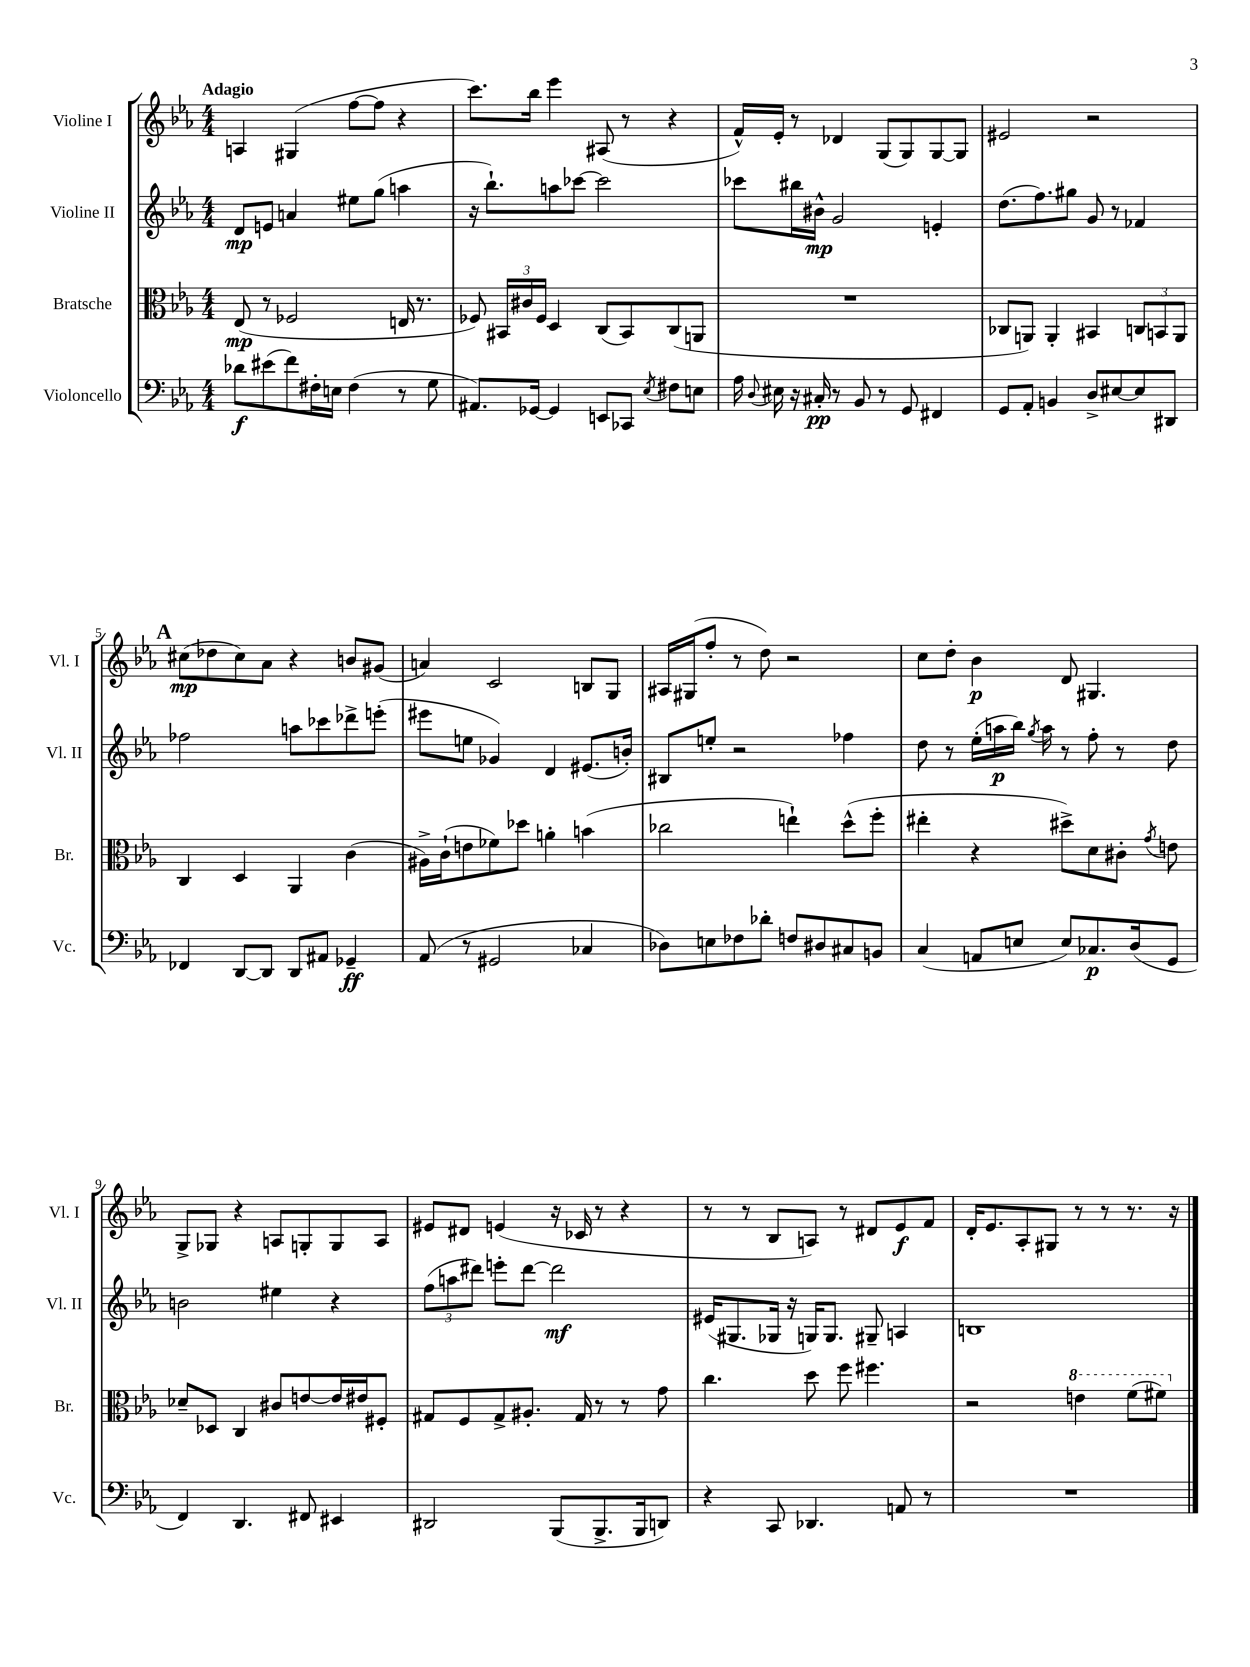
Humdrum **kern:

**kern	**kern	**kern	**kern
*staff4	*staff3	*staff2	*staff1
*clefF4	*clefC3	*clefG2	*clefG2
*k[b-e-a-]	*k[b-e-a-]	*k[b-e-a-]	*k[b-e-a-]
*M4/4	*M4/4	*M4/4	*M4/4
8d-	(8E-	8d	4A
(8e#	8r	8e	.
8f)	2F-	4a	(4G#
16F#'	.	.	.
16E	.	.	.
(4F#	.	8ee#	[8ff
.	.	(8gg	8ff]
8r	16E	4aa	4r
.	8.r	.	.
8G	.	.	.
=	=	=	=
8.AA#)	8F-)	16r	8.ccc)
.	.	8.bb-`)	.
.	24BB#	.	.
.	24c#	.	.
[16GG-	.	.	16bb-
.	24F-	.	.
4GG-]	4D	8aa	4eee-
.	.	[8ccc-	.
8EE	(8C	2ccc-]	(8A#
8CC-	8BB#)	.	8r
8qE-	.	.	.
8F#	(8C	.	4r
8E	8AA	.	.
=	=	=	=
16A-	1r	8ccc-	16f^^)
8qqD	.	.	.
16E#	.	.	16e-'
16r	.	16bb#	8r
16C#'	.	16b#^^	.
8r	.	2g	4d-
8BB-	.	.	.
8r	.	.	(8G
8GG	.	.	8G)
4FF#	.	4e'	[8G
.	.	.	8G]
=	=	=	=
8GG	8C-	(8.dd	2e#
8AA-'	8AA)	.	.
.	.	8.ff)	.
4BB	4AA'	.	.
.	.	8gg#	.
8D^	4BB#	8g	2r
[8E#	.	8r	.
8E#]	12C	4f-	.
.	12BB	.	.
8DD#	.	.	.
.	12AA	.	.
=	=	=	=
4FF-	4C	2ff-	(8cc#
.	.	.	8dd-
[8DD	4D	.	8cc#)
8DD]	.	.	8a-
8DD	4AA-	8aa	4r
8AA#	.	8ccc-	.
4GG-~	(4c	8ddd-^	8b
.	.	(8eee'	(8g#
=	=	=	=
(8AA-	16A#^)	8eee#	4a)
.	(16c`	.	.
8r	8e	8ee	.
2GG#	8f-)	4g-)	2c
.	8dd-	.	.
.	4a'	4d	.
4C-	(4b	(8.e#	8B
.	.	.	8G
.	.	16b')	.
=	=	=	=
8D-)	2cc-	8B#	16A#
.	.	.	(16G#
8E	.	8ee'	8ff'
8F-	.	2r	8r
8d-'	.	.	8dd)
8F	4ee`)	.	2r
8D#	.	.	.
8C#	(8dd^^	4ff-	.
8BB	8ff'	.	.
=	=	=	=
(4C	4ee#'	8dd	8cc
.	.	8r	8dd'
8AA	4r	(16ee-'	4b-
.	.	16aa	.
8E	.	16bb-)	.
.	.	8qgg	.
.	.	16aa	.
8E)	8dd#^)	8r	8d
8.C-	8d	8ff'	4.G#
.	8c#'	8r	.
(16D	.	.	.
.	8qg	.	.
8GG	8e	8dd	.
=	=	=	=
4FF)	8d-~	2b	8G^
.	8D-	.	8G-
4.DD	4C	.	4r
.	8c#	4ee#	8A
8FF#	[8e	.	8G'
4EE#	16e]	4r	8G
.	16e#	.	.
.	8F#'	.	8A
=	=	=	=
2DD#	8G#	(12ff	8e#
.	.	12aa	.
.	8F	.	8d#
.	.	12ddd#)	.
.	8G#^	8eee'	(4e
.	8.A#'	[8ddd#	.
(8BBB-	.	2ddd#]	16r
.	16G#	.	16c-
8.BBB-^	8r	.	8r
.	8r	.	4r
16BBB-	.	.	.
8DD)	8g	.	.
=	=	=	=
4r	4.cc	(16e#	8r
.	.	8.G#	.
.	.	.	8r
8CC	.	16G-	8B-
.	.	16r	.
4.DD-	8dd	16G)	8A)
.	.	8.G	.
.	8ff	.	8r
.	4.ff#	8G#~	8d#
8AA	.	4A	8e-
8r	.	.	8f
=	=	=	=
1r	2r	1B	16d'
.	.	.	8.e-
.	.	.	8A-'
.	.	.	8G#
.	4ee	.	8r
.	.	.	8r
.	(8ff	.	8.r
.	8ff#)	.	.
.	.	.	16r
==	==	==	==
*-	*-	*-	*-
